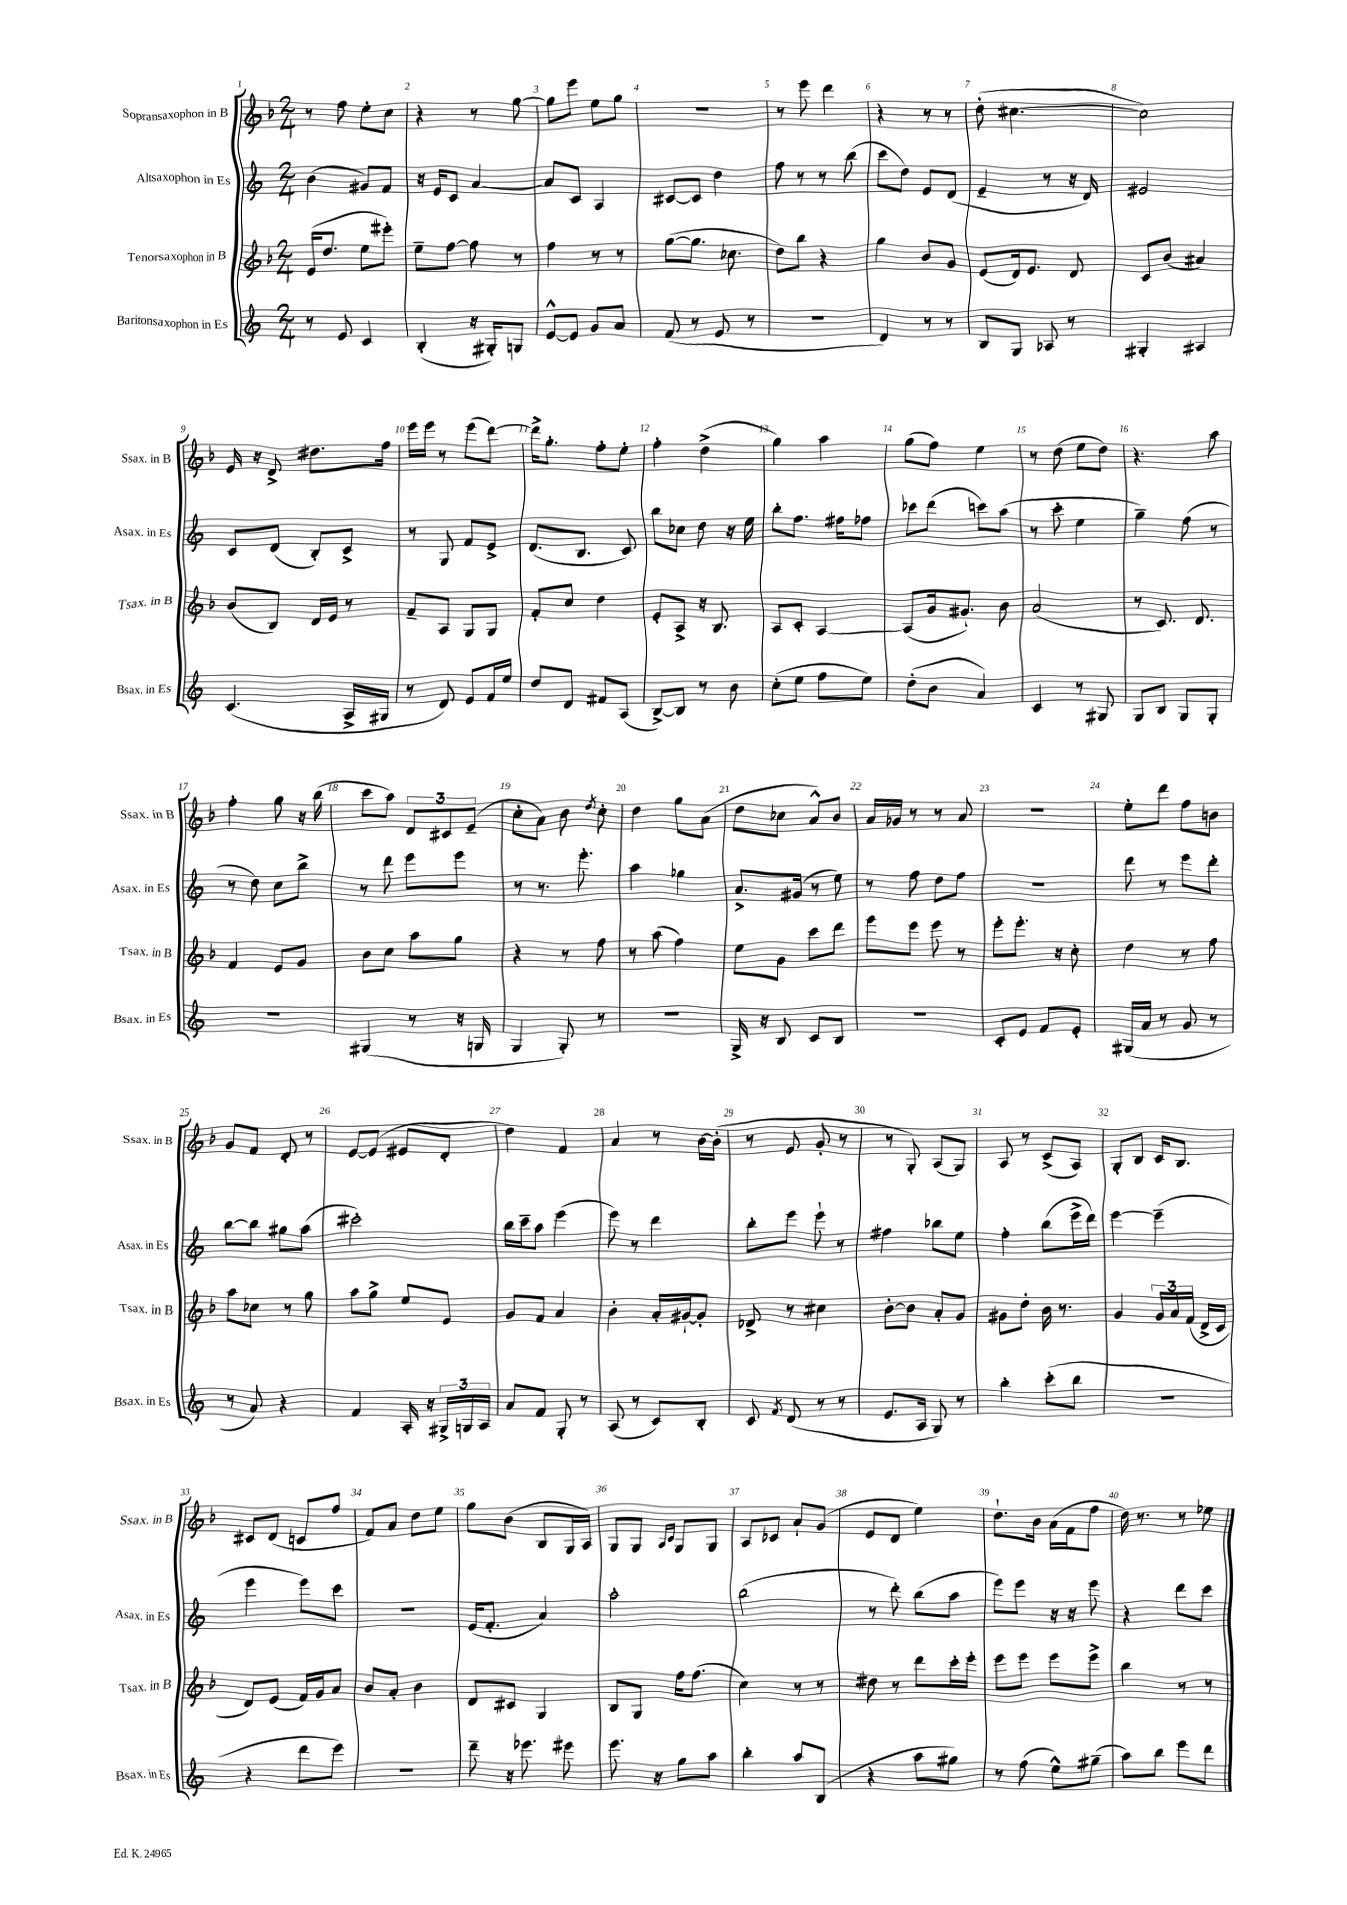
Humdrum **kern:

**kern	**kern	**kern	**kern
*staff4	*staff3	*staff2	*staff1
*clefG2	*clefG2	*clefG2	*clefG2
*k[]	*k[b-]	*k[]	*k[b-]
*M2/4	*M2/4	*M2/4	*M2/4
8r	(16e	(4b	8r
.	8.dd	.	.
8e	.	.	8ff
4c	8ee	8g#)	8ee'
.	8eee#')	8f	8cc
=	=	=	=
(4B'	8ee~	16r	4r
.	.	16e	.
.	[8ff	8c	.
16r	8ff]	[4a	8r
16G#')	.	.	.
8G	8r	.	[8gg
=	=	=	=
[8e^^	4ff	8a]	8gg]
8e]	.	8c	8eee
8g	8r	4A	8ee
8a	8r	.	8gg
=	=	=	=
(8f	([8gg	[8c#	2r
8r	8.gg]	8c#]	.
8e	.	4dd	.
.	8.cc-	.	.
8r	.	.	.
=	=	=	=
2r	8dd)	8ff	8r
.	8bb-	8r	8eee
.	4r	8r	4ddd
.	.	(8bb	.
=	=	=	=
4d)	4gg	8ccc	4r
.	.	8dd)	.
8r	8b-	8e	8r
8r	8g	(8d	8r
=	=	=	=
8B	(8e	4e~	(8dd'
8G	16d)	.	[4.cc#
.	8.e	.	.
8A-	.	8r	.
8r	8d	16r	.
.	.	16d)	.
=	=	=	=
4G#'	8c	2e#	2cc#])
.	(8b-	.	.
4A#	4a#)	.	.
=	=	=	=
(4.c	(8b-	8c	16e
.	.	.	16r
.	8B-)	(8d	8d^
.	16d	8B')	8.dd#
.	16e	.	.
16A^	8r	8c^	.
16G#	.	.	16ff
=	=	=	=
8r	8f~	8r	16eee
.	.	.	16eee
8d)	8A	8G	8r
8e	8G	8f	(8eee
16f	8G	8e^	[8ddd)
16ee	.	.	.
=	=	=	=
8dd	8f'	(8.d	16ddd^]
.	.	.	8.gg'
8d	8cc	.	.
.	.	8.B	.
8f#	4dd	.	8ff'
(8A	.	8c)	8ee'
=	=	=	=
[8B^)	8e'	8bb	4ff'
8B]	8A^	8cc-	.
8r	16r	8dd	(4dd^
.	8.B-	.	.
8b	.	16r	.
.	.	16ee	.
=	=	=	=
(8cc'	8A	8bb'	4gg)
8ee	8c'	8.ff	.
8ff	[4A	.	4aa
.	.	16ff#	.
8ee)	.	8ff-	.
=	=	=	=
(8dd'	(8A]	8ccc-	(8gg
8b	16g	(8ddd	8ff)
.	8.g#`)	.	.
4a)	.	8ccc)	4ee
.	8b-	(8aa	.
=	=	=	=
4c	(2a	8r	8r
.	.	8ccc'	(8dd
8r	.	4ee	8ee
8G#	.	.	8dd)
=	=	=	=
8G	8r	4gg~)	4.r
8B	8.c)	.	.
8G	.	(8ff	.
.	8.d	.	.
8G'	.	8r	8aa
=	=	=	=
2r	4f	8r	4ff'
.	.	8dd)	.
.	8e	8cc	8gg
.	8g	8bb^	16r
.	.	.	(16bb-
=	=	=	=
(4G#	8b-	8r	8ccc
.	8cc	8ddd	8aa)
8r	8aa	8eee	12d
.	.	.	12c#
16r	8gg	8eee	.
.	.	.	(12e~
16G	.	.	.
=	=	=	=
4G	4r	8r	8cc'
.	.	8.r	8a)
8G')	8r	.	8b-
.	.	8.eee'	.
.	.	.	8qdd
8r	8ff	.	8cc'
=	=	=	=
2r	8r	4aa	4dd
.	(8aa	.	.
.	4ff)	4gg-	8gg
.	.	.	(8a
=	=	=	=
16G^	8ee	8.a^	8dd
16r	.	.	.
8B	8g	.	8cc-
.	.	(16g#	.
8c	8ccc	8r	8a^^)
8B	8ddd	8ee)	8b-
=	=	=	=
2r	8eee	8r	16a
.	.	.	16g-
.	8eee	8ff	8r
.	8eee	8dd	8r
.	8r	8ff	8a
=	=	=	=
8c'	8eee'	2r	2r
8e	8.eee'	.	.
8f	.	.	.
.	16r	.	.
8e'	8cc'	.	.
=	=	=	=
(16G#	4dd	8ddd	8ee'
16a	.	.	.
8r	.	8r	8ddd
8g	8r	8eee	8ff
8r	8ff	8ddd'	8b
=	=	=	=
8r	8aa	[8bb	8g
8a)	8cc-	8bb]	8f
4r	8r	8gg#	8d'
.	8gg	(8aa	8r
=	=	=	=
4f	8aa	2ccc#')	[8e
.	8gg^	.	(8e]
16A'	8ee	.	8e#
16r	.	.	.
24G#^	8e	.	8d'
24G	.	.	.
24A	.	.	.
=	=	=	=
8a	8g	16bb	4dd)
.	.	16ccc~	.
8f	8f	8aa	.
8G'	4a	(4eee	4f
8r	.	.	.
=	=	=	=
(8A	4b-'	8eee)	4a
8r	.	8r	.
8c)	16a'	4ddd	8r
.	[16g#`	.	.
8B'	8g#']	.	[16b-
.	.	.	(16b-']
=	=	=	=
8c	8d-^	8bb'	8r
8qf	.	.	.
(8d	8r	8eee	8e
8r	4cc#	8eee`	8g'
8r	.	8r	8r
=	=	=	=
8.e	[8b-'	4ff#	8r
.	8b-]	.	8G')
16A	.	.	.
8G)	8a'	8bb-	(8A
8r	8g	8ee	8G)
=	=	=	=
4bb'	8g#	4ff'	8A
.	8dd'	.	8r
(8ccc'	16b-	(8bb	(8c^
.	8.r	.	.
8bb	.	16eee^	8A)
.	.	16ddd)	.
=	=	=	=
2r	4g	[4eee	8G'
.	.	.	8B-
.	24g	(4eee~]	16c
.	24a	.	.
.	.	.	8.B-
.	(24f	.	.
.	16d^	.	.
.	16c	.	.
=	=	=	=
4r	8d)	4eee	8c#
.	(8e	.	(8d
8ddd	16f)	8eee)	8c
.	16g	.	.
8eee)	8a	8ccc	8ff
=	=	=	=
2r	8b-	2r	8f)
.	8a'	.	8a
.	4b-	.	8dd
.	.	.	8ee
=	=	=	=
8ddd~	8d	(16e	8gg
.	.	8.f'	.
16r	8c#	.	(8b-
8.eee-	.	.	.
.	4G	4a)	8B-
8eee#	.	.	16G
.	.	.	16A)
=	=	=	=
8.eee	8B-	2aa'	8G
.	8G	.	8G
16r	.	.	.
.	.	.	16qqA
.	.	.	16qqc
8gg	16ff	.	8G
.	(8.ff	.	.
8aa	.	.	8G
=	=	=	=
4bb'	4cc)	(2bb	8A
.	.	.	8c-
8aa	8r	.	8a`
(8B	8r	.	(8g
=	=	=	=
4r	8dd#	8r	8e
.	8r	8ddd')	8d
8aa	8ddd	(8bb	4ee)
8gg#)	16ccc'	8aa	.
.	16eee'	.	.
=	=	=	=
8r	8eee	8eee)	8.dd`
(8ff	8eee	8eee	.
.	.	.	16b-
8ee^^)	8eee	16r	(16a
.	.	16r	16f
(8gg#~	8eee^	8eee	8ff
=	=	=	=
8aa)	4bb-	4r	16dd)
.	.	.	8.r
8bb	.	.	.
8eee	8r	8ddd	8r
8ddd	8r	8ccc	8ee-
==	==	==	==
*-	*-	*-	*-
